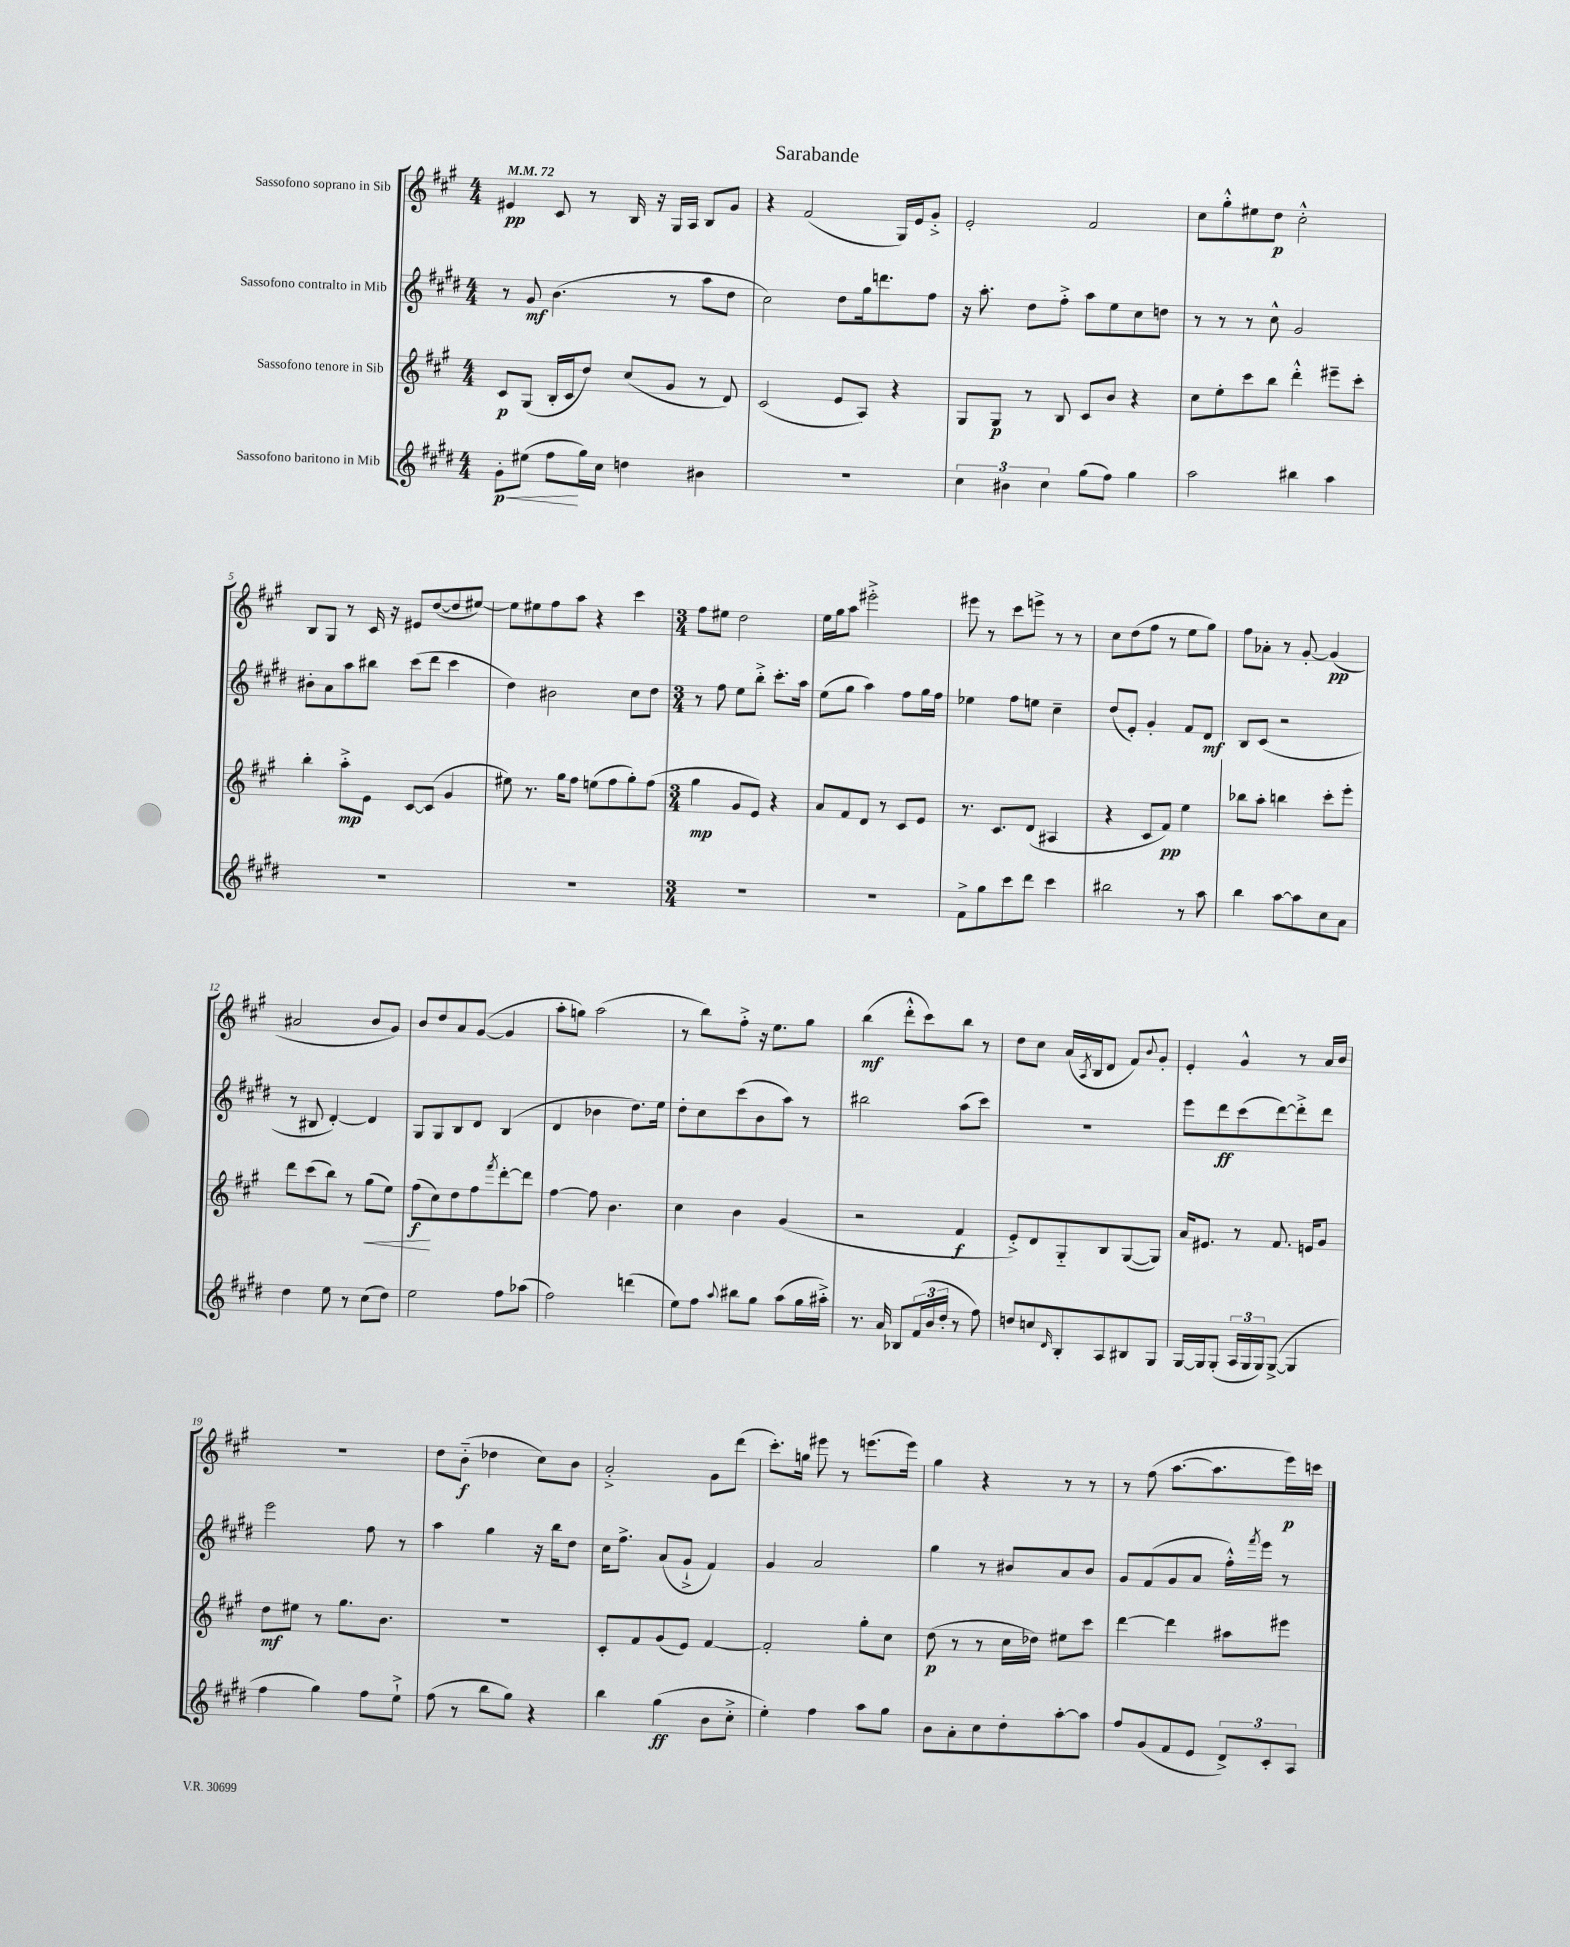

**kern	**kern	**kern	**kern
*staff4	*staff3	*staff2	*staff1
*clefG2	*clefG2	*clefG2	*clefG2
*k[f#c#g#d#]	*k[f#c#g#]	*k[f#c#g#d#]	*k[f#c#g#]
*M4/4	*M4/4	*M4/4	*M4/4
*MM72	*MM72	*MM72	*MM72
8g#'	8c#	8r	4e#
(8ee#	(8G#	8g#	.
8ff#	16B'	(4.b	8c#
.	16c#	.	.
16gg#)	8dd)	.	8r
16cc#	.	.	.
4dd	(8cc#	.	16B
.	.	.	16r
.	8g#	8r	16G#
.	.	.	16A
4b#	8r	8aa	8B
.	8d)	8dd#	8g#
=	=	=	=
1r	(2c#	2cc#)	4r
.	.	.	(2f#
.	8e	8dd#	.
.	8A)	16gg#	.
.	.	8.ddd	.
.	4r	.	16G#)
.	.	.	16e
.	.	8ff#	8g#'^
=	=	=	=
6cc#	8G#	16r	2e'
.	.	8.aa'	.
.	8G#	.	.
6b#	.	.	.
.	8r	8dd#	.
6cc#	.	.	.
.	8B	8ff#'^	.
(8gg#	8c#	8aa	2f#
8ff#)	8b	8ee	.
4gg#	4r	8cc#	.
.	.	8dd	.
=	=	=	=
2aa	8cc#	8r	8cc#
.	8ee'	8r	8gg#'^^
.	8ccc#	8r	8ee#
.	8bb	8cc#^^	8dd
4bb#	4ddd'^^	2g#	2cc#'^^
4aa	8eee#~	.	.
.	8ccc#'	.	.
=	=	=	=
1r	4bb'	8b#'	8B
.	.	8a	8G#
.	8aa'^	8aa	8r
.	8e	8bb#	16c#
.	.	.	16r
.	[8c#	(8ccc#	8e#
.	(8c#]	8ddd#	([8dd
.	4g#	4ccc#	8dd]
.	.	.	[8ee#)
=	=	=	=
1r	8ee#)	4dd#)	8ee#]
.	8.r	.	8ee#
.	.	2b#	8ff#
.	16gg#	.	.
.	8ff#	.	8aa
.	(8ee	.	4r
.	8ff#	.	.
.	8gg#')	8cc#	4ccc#
.	(8ff#	8dd#	.
=	=	=	=
*M3/4	*M3/4	*M3/4	*M3/4
2.r	4gg#	8r	8ff#
.	.	8ff#	8ee#
.	8g#	8ee	2dd
.	8e)	8bb'^	.
.	4r	8.ccc#'	.
.	.	16aa	.
=	=	=	=
2.r	8a	(8ee	16ee
.	.	.	16gg#
.	8f#	8gg#	8aa
.	8d	4aa)	2eee#'^
.	8r	.	.
.	8c#	8ff#	.
.	8e	16gg#	.
.	.	16ff#	.
=	=	=	=
8f#^	8.r	4ee-	8eee#
8gg#	.	.	8r
.	8.c#	.	.
8ccc#	.	8ff#	8ccc#
8ddd#	(8d	8ee	8eee^
4ccc#	4A#	4cc#~	8r
.	.	.	8r
=	=	=	=
2bb#	4r	(8dd#	8cc#
.	.	8e')	(8dd
.	8c#	4g#'	8ff#
.	8f#)	.	8r
8r	4ee	8f#	8ee
8aa	.	8d#	8gg#)
=	=	=	=
4bb	8bb-	8B	8ff#
.	8aa'	(8c#	8a-'
[8aa	4bb	2r	8r
8aa]	.	.	[8g#'
8cc#	8ccc#'	.	(4g#]
8a	8eee'	.	.
=	=	=	=
4dd#	8ddd	8r	2a#
.	(8ccc#	8B#	.
8ee	8bb)	[4d#')	.
8r	8r	.	.
(8cc#	(8gg#	4d#]	8b
8dd#)	8ee)	.	8g#)
=	=	=	=
2ee	(8ff#	8G#	8b
.	8cc#)	8G#	8dd
.	8dd	8B	8a
.	8ff#	8d#	([8g#
.	8qfff#	.	.
8ff#	[8ddd'	(4B	4g#]
(8aa-	8ddd]	.	.
=	=	=	=
2ff#)	[4ff#	4d#	8aa'
.	.	.	8gg)
.	8ff#]	4b-	(2aa
.	4.b	.	.
(4ddd	.	8.dd#)	.
.	.	16ee	.
=	=	=	=
8ee)	4cc#	8dd#'	8r
8ff#	.	8cc#	8bb)
8qqaa	.	.	.
8bb#	4b	(8ccc#	8ff#'^
8gg#	.	8b	16r
.	.	.	8.ee
(8aa	(4g#	8aa)	.
16gg#	.	8r	8gg#
16aa#'^)	.	.	.
=	=	=	=
8.r	2r	2bb#	(4bb
16a	.	.	.
8B-	.	.	8ddd'^^
(24f#	.	.	8ccc#)
24b	.	.	.
24dd#'	.	.	.
8r	4f#	(8aa	8bb
8ff#)	.	8ccc#)	8r
=	=	=	=
8dd	8e'^)	2.r	8dd
8cc	8d	.	8cc#
16qqd#	.	.	.
8B'	8G#'~	.	(16a
.	.	.	8qA
.	.	.	16B
8A	8B	.	8d
8B#	([8G#	.	8f#)
.	.	.	8qqb
8G#	8G#])	.	8g#'
=	=	=	=
[16G#	16a	8eee	4e'
16G#]	8.e#	.	.
(8G#'	.	8ddd#	.
24A	8r	(8ccc#	4g#^^
24G#	.	.	.
24G#)	.	.	.
([8G#^	8.f#	[8ddd#)	.
4G#]	.	8ddd#'^]	8r
.	16e	.	.
.	8g#	8ddd#	16a
.	.	.	16b
=	=	=	=
4ff#	8dd	2eee	2.r
.	8ee#	.	.
4gg#)	8r	.	.
.	8.gg#	.	.
8ff#	.	8ff#	.
.	8.b	.	.
8ee`^	.	8r	.
=	=	=	=
(8ff#	2.r	4aa	8dd
8r	.	.	(8b'~
8bb	.	4gg#	4dd-
8gg#)	.	.	.
4r	.	16r	8cc#)
.	.	16bb	.
.	.	8dd#	8b
=	=	=	=
4bb	8c#'	16cc#	2a'^
.	.	8.ff#^	.
.	8f#	.	.
(4gg#	(8g#	(8a	.
.	8e)	8g#`^	.
8b	[4f#	4f#)	8g#
8cc#'^	.	.	(8ddd
=	=	=	=
4ee')	2f#']	4g#	8.ccc#')
.	.	.	16gg
4ff#	.	2a	8eee#
.	.	.	8r
8aa	8gg#'	.	(8.eee
8gg#	8cc#	.	.
.	.	.	16eee)
=	=	=	=
8b	(8dd	4gg#	4gg#
8a'	8r	.	.
8cc#	8r	8r	4r
8dd#'	16cc#	8b#	.
.	16dd-)	.	.
[8aa'	8ee#	8a	8r
8aa]	8ccc#	8b#	8r
=	=	=	=
8ff#	[4ddd	8g#	8r
(8g#	.	(8f#	(8ff#
8f#	4ddd]	8g#	[8.aa
8e	.	8a	.
.	.	.	8.aa]
12d#^)	8aa#	16ff#'^^)	.
.	.	8qfff#	.
.	.	16eee	.
12c#'	.	.	.
.	8eee#	8r	16eee)
12A	.	.	.
.	.	.	16ccc
==	==	==	==
*-	*-	*-	*-
